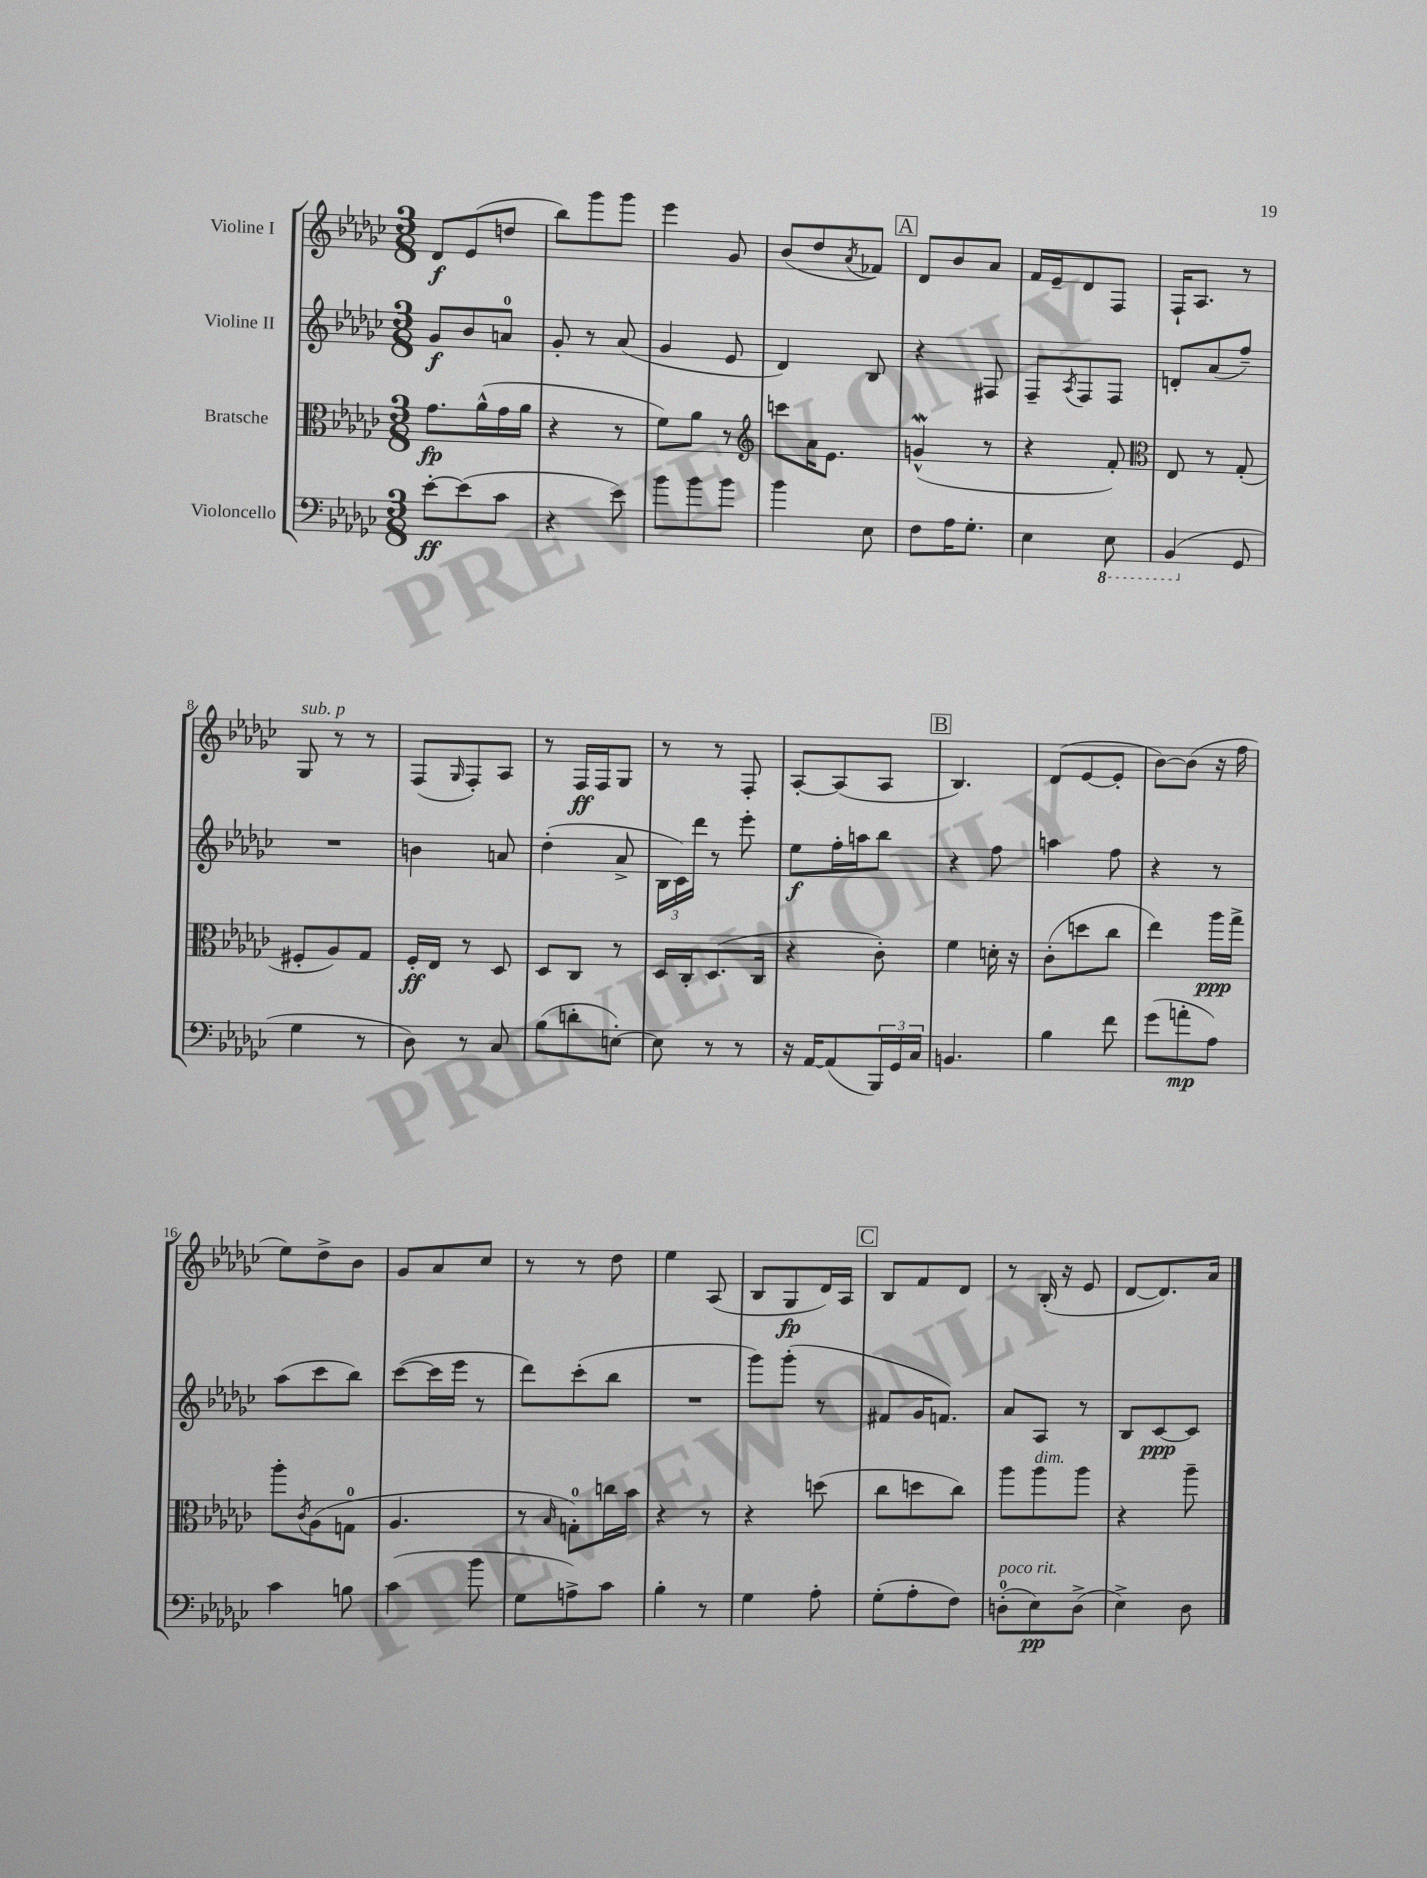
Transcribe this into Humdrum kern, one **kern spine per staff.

**kern	**kern	**kern	**kern
*staff4	*staff3	*staff2	*staff1
*clefF4	*clefC3	*clefG2	*clefG2
*k[b-e-a-d-g-c-]	*k[b-e-a-d-g-c-]	*k[b-e-a-d-g-c-]	*k[b-e-a-d-g-c-]
*M3/8	*M3/8	*M3/8	*M3/8
[8e-'\L	8.g-\L	8g-/L	8d-/L
(8e-\]	.	8b-/	(8e-/
.	(16a-^^\L	.	.
8c-\J	16g-\	8a/J	8dd/J
.	16a-\JJ	.	.
=	=	=	=
4r	4r	8g-'/	8bb-\L)
.	.	8r	8ggg-\
8e-\)	8r	(8a-/	8ggg-\J
=	=	=	=
8b-\L	8f\L)	4g-/	4eee-\
8b-\	8a-\J	.	.
8b-\J	8r	8e-/	8g-/
=	=	=	=
*	*clefG2	*	*
4b-\	8ccc\L	4d-/)	(8b-/L
.	16a-\K	.	8dd-/
.	8.e-\J	.	.
.	.	.	8qa-/
8E-\	.	8B-/	8f-/J)
=	=	=	=
8F\L	(4g^^/	4r	8d-/L
16A-\K	.	.	8b-/
8.G-'\J	.	.	.
.	8r	8F#/	8a-/J
=	=	=	=
4E-\	4r	8F~/L	16f/LL
.	.	.	16e-~/J
.	.	8qA-/	.
.	.	8F/	8d-/
8EE-\	8f'/)	8F/J	8F/J
=	=	=	=
*	*clefC3	*	*
(4BBB-/	8E-/	8d'/L	16F`/LK
.	.	.	8.A-/J
.	8r	(8a-/	.
8GG-/	(8G-'/	8ff~/J)	8r
=	=	=	=
4G-\	8F#'/L	4.r	8G-/
.	8A-/)	.	8r
8r	8G-/J	.	8r
=	=	=	=
8D-\)	16F'/LL	4b\	(8F/L
.	16E-/JJ	.	.
.	.	.	16qqG-/
8r	8r	.	8F'/)
8C-/	8D-/	8a/	8A-/J
=	=	=	=
(8B-\L	8D-/L	(4dd-'\	8r
8d'\	8C-/J	.	16F/LL
.	.	.	16F/J
[8E'\J)	8r	8a-^/	8G-/J
=	=	=	=
8E\]	16D-/LL	24B-\LL	8r
.	.	24c-\)	.
.	16C-'/J	.	.
.	.	24ddd-\JJ	.
8r	(8.D-/	8r	8r
8r	.	8eee-'\	8F'/
.	16C-/Jk	.	.
=	=	=	=
16r	4r	8ee-\L	[8A-'/L
[16AA-/LK	.	.	.
(8AA-/]	.	16ff'\L	(8A-/]
.	.	16aa\J	.
24BBB-/L)	8c-'\)	8bb-\J	8A-/J
24GG-/	.	.	.
24C-/JJ	.	.	.
=	=	=	=
4.BB/	4f\	4r	4.B-/)
.	16d'\	8ff\	.
.	16r	.	.
=	=	=	=
4B-\	(8c-'\L	4aa\	(8d-/L
.	8dd\	.	[8e-/
8f\	8cc-\J	8ff\	8e-'/]J
=	=	=	=
(8g-\L	4ee-\)	4r	[8b-\L)
8a'\	.	.	(8b-\]J
8A-\J)	16aa-\LL	8r	16r
.	16gg-^\JJ	.	16ff\
=	=	=	=
4c-\	8aa-'\L	(8aa-\L	8ee-\L)
.	8qc-/	.	.
.	(8A-\	8ccc-\	8dd-^\
8B\	8G\J	8bb-\J)	8b-\J
=	=	=	=
(4c-\	4.A-/	([8ccc-\L	8g-/L
.	.	16ccc-\]L	8a-/
.	.	16eee-\JJ	.
8b-\	.	8r	8cc-/J
=	=	=	=
8G-\L	8r	8ddd-\L)	8r
.	16qqB-/	.	.
8A^\)	8G'\L)	(8ccc-'\	8r
8c-\J	16cc\L	8bb-\J	8dd-\
.	16b-\JJ	.	.
=	=	=	=
4B-'\	4r	4.r	4ee-\
8r	8r	.	(8A-/
=	=	=	=
4G-\	4r	8ggg-\L)	8B-/L
.	.	(8ggg-'\J	8G-/
8A-'\	(8dd\	8r	16d-/L)
.	.	.	16A-/JJ
=	=	=	=
(8G-'\L	8cc-\L	8f#/L	8B-/L
8A-'\	8dd\	16g-/K	8f/
.	.	8.f/J)	.
8F\J)	8cc-\J)	.	8d-/J
=	=	=	=
(8D'\L	8aa-\L	8a-/L	8r
8E-\)	8aa-\	8A-/J	(16B-'/
.	.	.	16r
(8D^\J	8aa-\J	8r	8e-/
=	=	=	=
4E-^\)	4r	8B-/L	[8d-/L
.	.	[8c-/	8.d-/])
8D-\	8aa-~\	8c-/]J	.
.	.	.	16a-/Jk
==	==	==	==
*-	*-	*-	*-
